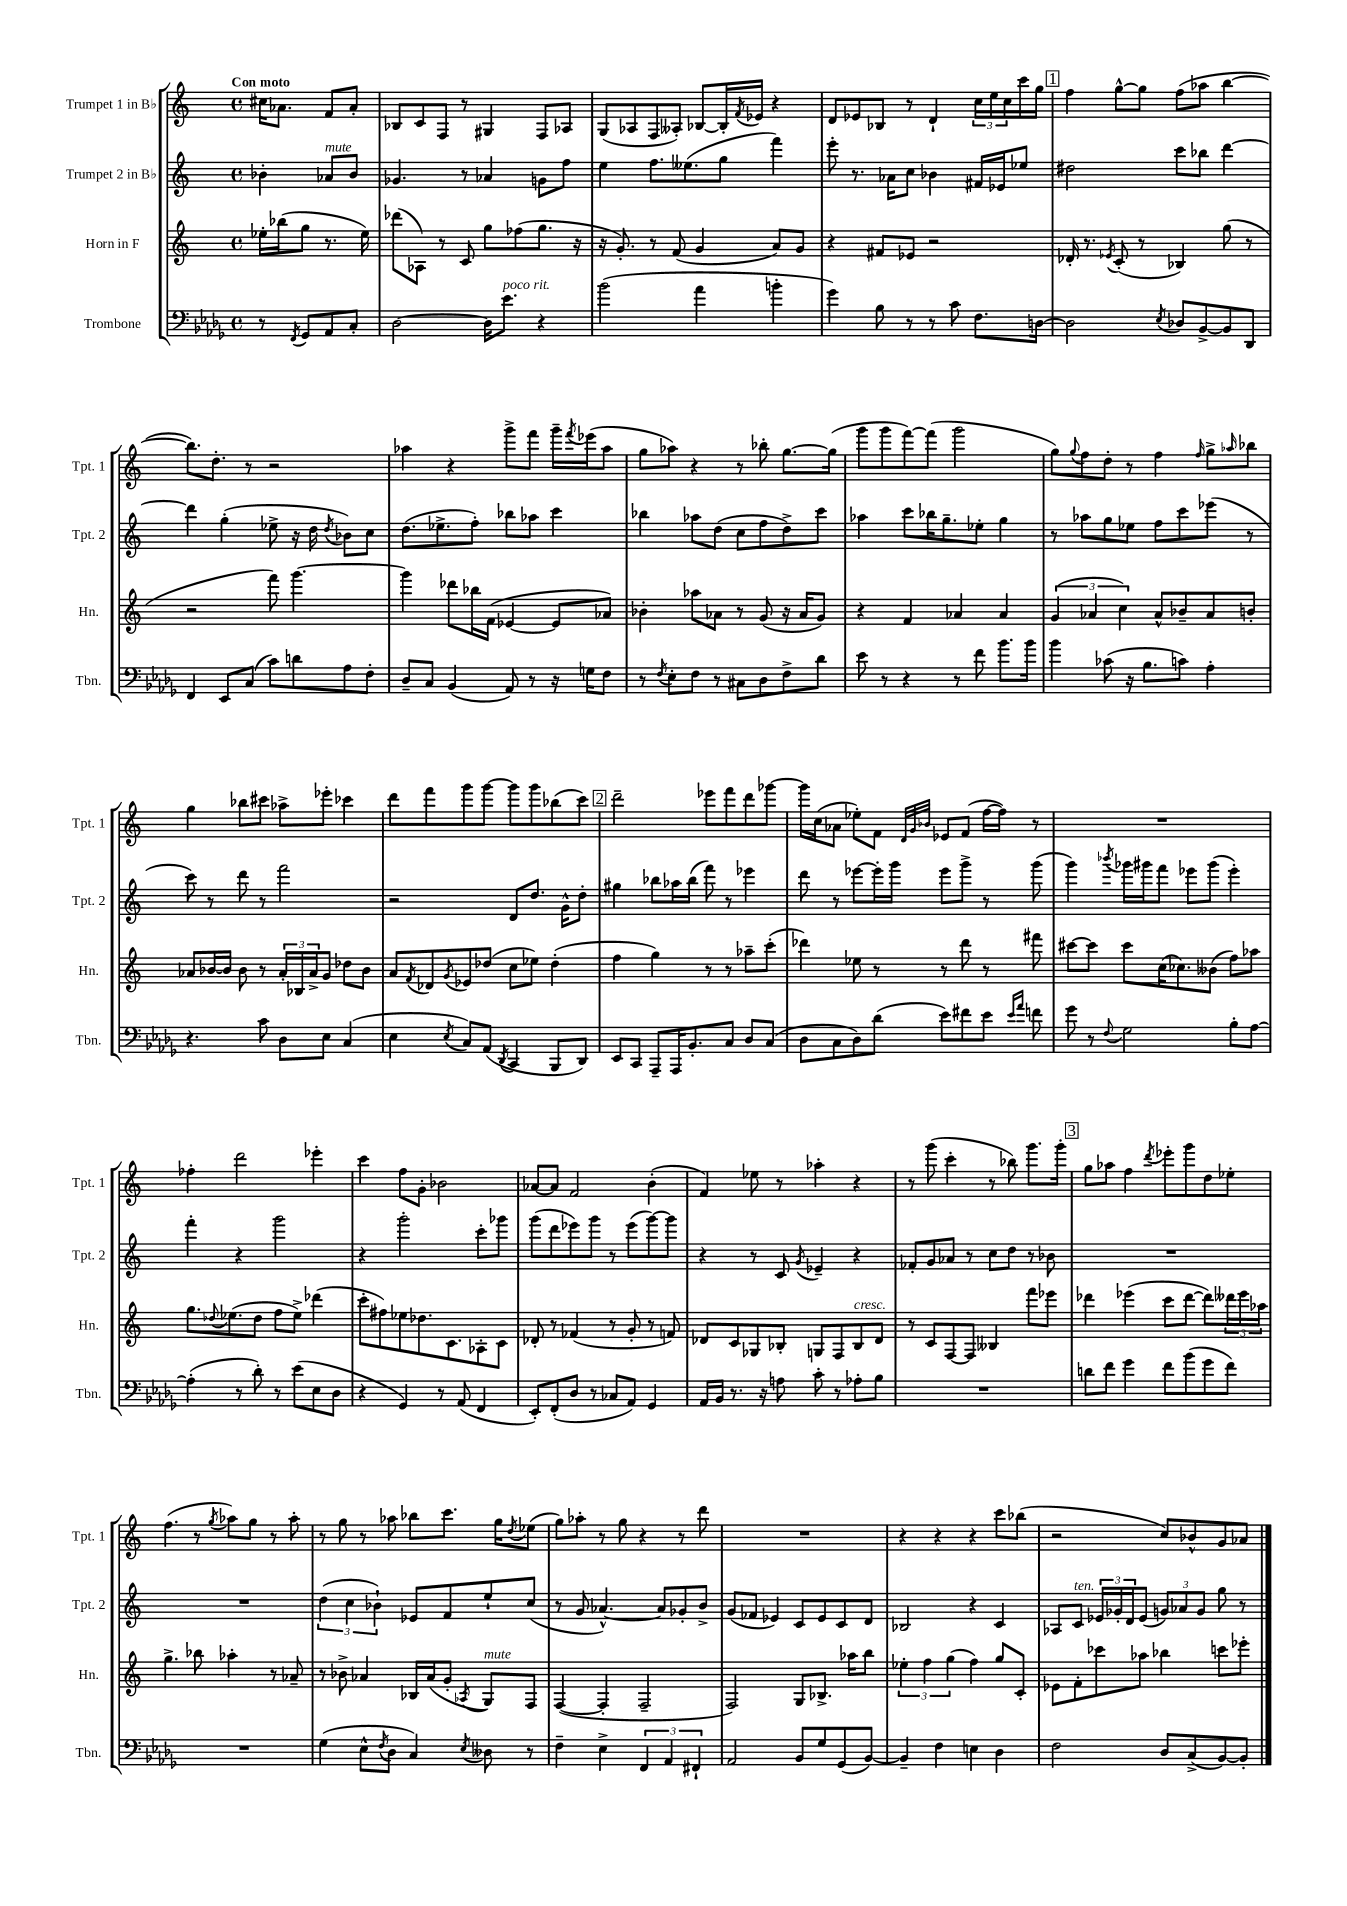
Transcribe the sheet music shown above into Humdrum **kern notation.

**kern	**kern	**kern	**kern
*part4	*part3	*part2	*part1
*staff4	*staff3	*staff2	*staff1
*I"Trombone	*I"Horn in F	*I"Trumpet 2 in B♭	*I"Trumpet 1 in B♭
*I'Tbn.	*I'Hn.	*I'Tpt. 2	*I'Tpt. 1
*clefF4	*clefG2	*clefG2	*clefG2
*k[b-e-a-d-g-]	*k[]	*k[]	*k[]
*M4/4	*M4/4	*M4/4	*M4/4
*met(c)	*met(c)	*met(c)	*met(c)
=	=	=	=
!	!	!	!LO:TX:a:B:t=Con moto
8r	16ee-X'\LL	4b-X'\	16cc#X\KL
.	(16bb-X\J	.	8.a-X\J
8qFF/	.	.	.
8GG-/L	8gg\J	.	.
!	!	!LO:TX:a:i:t=mute	!
8AA-/	8.r	8a-X/L	8f/L
8C'/J	.	8b-/J	8a-'/J
.	16ee-\)	.	.
=1	=1	=1	=1
[2D-\	(8ddd-X\L	4.g-X/	8B-X/L
.	8A-X\J)	.	8c/
.	8r	.	8F/J
.	8c/	8r	8r
16D-\KL]	8gg\L	4a-X/	4G#X/
!LO:TX:a:i:t=poco rit.	!	!	!
8.e-\J	.	.	.
.	(8ff-X\	.	.
4r	8.gg\J	8gn\L	8F/L
.	.	8ff\J	8A-X/J
.	16r	.	.
=2	=2	=2	=2
(2b-\	16r	4ee\	(8G/L
.	8.g'/)	.	.
.	.	.	8A-X/
.	8r	8.ff\L	8F/
.	(8f/	.	8A--X'/J)
.	.	(8.ee--X\	.
4a-\	4g/	.	[8B-X/L
.	.	8gg\J	16B-'/L]
.	.	.	8qf/
.	.	.	16e-X/JJ
4bn'\	8a/L)	4fff\)	4r
.	8g/J	.	.
=3	=3	=3	=3
4g-\)	4r	8eee'\	8d/L
.	.	8.r	8e-X/
8B-\	8f#X/L	.	8B-X/J
.	.	16a-X\KL	.
8r	8e-X/J	8cc\J	8r
8r	2r	4b-X\	4d`/
8c\	.	.	.
8.F\L	.	16f#X/LL	24cc\LL
.	.	.	24ee\
.	.	16e-X/J	.
.	.	.	24cc\
.	.	8ee-X/J	16ccc\
[16Dn\Jk	.	.	16gg\JJ
!!LO:REH:place=s1:t=1
=4	=4	=4	=4
2D\]	16d-X'/	2dd#X\	4ff\
.	8.r	.	.
.	8qe-X/	.	.
.	(8c'/	.	[8gg^^\L
.	8r	.	8gg\J]
8qE-/	.	.	.
8D-X/L	4B-X/)	8ccc\L	(8ff\L
[8BB-^/	.	8bb-X\J	8aa-X\J
8BB-/]	(8gg\	[4ddd\	[4bb\
8DD-/J	8r	.	.
!!LO:LB:g=z
=5	=5	=5	=5
4FF/	2r	4ddd\]	8.bb\L])
.	.	.	8.dd'\J
8EE-/L	.	(4gg'\	.
(8C/J	.	.	8r
8c\L)	8fff\)	8ee-X^\	2r
8dn\	[4.ggg\	16r	.
.	.	16dd\	.
.	.	8qdd/	.
8A-\	.	8b-X\L)	.
8F'\J	.	8cc\J	.
=6	=6	=6	=6
8D-~/L	4ggg\]	(8.dd\L	4aa-X\
8C/J	.	.	.
.	.	8.ee-X^\	.
(4BB-/	8ddd-X\L	.	4r
.	16bb-X\L	8ff'\J)	.
.	(16f\JJ	.	.
8AA-/)	[4e-X/	8bb-X\L	8ggg^\L
8r	.	8aa-X\J	8fff\J
16r	8e-/L]	4ccc\	16ggg~\LL
.	.	.	8qfff/
16Gn\KL	.	.	(16eee-X\J
8F\J	8a-X/J)	.	8aa-\J
=7	=7	=7	=7
8r	4b-X'\	4bb-X\	8gg\L
8qF/	.	.	.
8E-'\L	.	.	8aa-X\J)
8F\J	8aa-X\L	8aa-X\L	4r
8r	8a-X\J	(8dd\J	.
8C#X\L	8r	8cc\L	8r
8D-\	(8g/	8ff\	8bb-X'\
8F^\	16r	8dd^\)	[8.gg\L
.	16a-/KL	.	.
8d-\J	8g/J)	8ccc\J	.
.	.	.	(16gg\Jk]
=8	=8	=8	=8
8e-\	4r	4aa-X\	8ggg\L
8r	.	.	8ggg\
4r	4f/	8ccc\L	[8fff\)
.	.	16bb-X\K	(8fff\J]
.	.	8.gg~\	.
8r	4a-X/	.	2ggg\
8f\	.	8ee-X'\J	.
8.b-\L	4a-/	4gg\	.
16b-\Jk	.	.	.
=9	=9	=9	=9
4b-\	(6g/	8r	8gg\L)
.	.	.	8qqgg/
.	.	8aa-X\L	8ff\
.	6a-X/	.	.
(8c-X\	.	8gg\	8dd'\J
.	6cc\)	.	.
16r	.	8ee-X\J	8r
8.B-\L	.	.	.
.	8a-^^/L	8ff\L	4ff\
8cn\J)	8b-X~/	8ccc\	.
.	.	.	16qqff/
4A-'\	8a-/	(8eee-X\J	8gg^\L
.	.	.	16qqaa-X/
.	8bn'/J	8r	8bb-X\J
!!LO:LB:g=z
=10	=10	=10	=10
4.r	8a-X/L	8ccc\)	4gg\
.	[16b-X/L	8r	.
.	16b-/JJ]	.	.
.	8b-\	8ddd\	8bb-X\L
8c\	8r	8r	8ccc#X\J
8D-\L	24a-'/LL	2fff\	8aa-X^\L
.	24B-X/	.	.
.	24a-^/J	.	.
8E-\J	8g/J	.	8eee-X'\J
(4C/	8dd-X\L	.	4ccc-X\
.	8b-\J	.	.
=11	=11	=11	=11
4E-\	8a/L	2r	8ddd\L
.	8qf/	.	.
.	8d-X/	.	8fff\
8qE-/	8qg/	.	.
8C/L)	8e-X/	.	8ggg\
(8AA-/J	(8dd-X/J	.	[8ggg\J
8qDD-/	.	.	.
4CC/	8cc\L	8d/L	8ggg\L]
.	8ee-X\J)	8.dd/J	8ggg\
8BBB-/L	(4dd-'\	.	(8bb-X\
.	.	16g^^\KL	.
8DD-/J)	.	8dd'\J	8ccc\J)
!!LO:REH:place=s1:t=2
=12	=12	=12	=12
8EE-/L	4ff\	4gg#X\	2ddd~\
8CC/J	.	.	.
8AAA-~/L	4gg\)	8bb-X\L	.
16AAA-/K	.	16aa-X\L	.
8.BB-'/	.	(16bb-\JJ	.
.	8r	8fff\)	8eee-X\L
8C/J	8r	8r	8fff\
8D-/L	8aa-X~\L	4eee-X\	8ddd\
(8C/J	(8ccc'\J	.	[8ggg-X\J
=13	=13	=13	=13
8D-\L	4ddd-X\)	8ddd\	16ggg-\LL]
.	.	.	(16cc\J
8C\	.	8r	8a-X\J
8D-\)	8ee-X\	[8eee-X\L	8ee-X'\L)
(8d-\J	8r	16eee-'\L]	8f\J
.	.	16ggg\JJ	.
.	.	.	32qqd/LLL
.	.	.	32qqg/
.	.	.	32qqb-X/JJJ
8e-\L)	8r	8eee-\L	8e-X/L
8f#X\	8ddd-\	8ggg^\J	(8f/J
8e-\J	8r	8r	[16ff\LL
.	.	.	16ff\JJ])
16qqe-/LL	.	.	.
16qqa-/JJ	.	.	.
8fn\	8fff#X\	(8ggg\	8r
=14	=14	=14	=14
8g-\	[8ccc#X\L	4ggg\)	1r
8r	8ccc#\J]	.	.
8qqF/	.	8qbbb-X/	.
2G-\	8ccc#\L	16ggg-X\LL	.
.	.	16ggg#X\J	.
.	(16cc\K	8fff\J	.
.	8.cc-X\)	.	.
.	.	8eee-X\L	.
.	(8b--X\J	(8ggg#\J	.
8B-'\L	8ff\L)	4eee-'\)	.
[8A-\J	8aa-X\J	.	.
!!LO:LB:g=z
=15	=15	=15	=15
(4A-'\]	8.gg\L	4fff'\	4ff-X'\
.	8qqdd-X/	.	.
.	(8.ee-X\	.	.
8r	.	4r	2ddd\
8d-'\)	8dd-\J	.	.
8r	8ff\L	2ggg\	.
(8e-\L	8ee-^\J)	.	.
8E-\	(4ddd-X\	.	4eee-X'\
8D-\J	.	.	.
=16	=16	=16	=16
4r	8ccc'\L	4r	4ccc\
.	8ff#X\)	.	.
4GG-/)	8ee-X\	2ggg'\	8ff\L
.	8.dd-X\	.	8g'\J
8r	.	.	2b-X\
.	8.c\	.	.
(8AA-/	.	.	.
4FF/	8A-X'\	8ccc'\L	.
.	8c\J	8ggg-X\J	.
=17	=17	=17	=17
8EE-'/L)	8d-X'/	(8ggg\L	[8a-X/L
(8FF'/	8r	8ddd\	8a-/J]
8D-/J	(4f-X/	8eee-X\)	2f/
8r	.	8ggg\J	.
8C-X/L	8r	8r	.
8AA-/J)	8g'/	(8eee-\L	.
4GG-/	8r	[8ggg\)	(4b'\
.	8fn/)	8ggg\J]	.
=18	=18	=18	=18
16AA-/LL	8d-X/L	4r	4f/)
16BB-/JJ	.	.	.
8.r	8c/	.	.
.	8G-X/	8r	8ee-X\
16r	.	.	.
8An\	8B-X'/J	8c/	8r
.	.	8qg/	.
8c'\	8Gn/L	4e-X~/	4aa-X'\
8r	8F/	.	.
!	!LO:TX:a:i:t=cresc.	!	!
8A-X'\L	8B-/	4r	4r
8B-\J	8d-/J	.	.
=19	=19	=19	=19
1r	8r	8f-X'/L	8r
.	8c/L	8g/	(8ggg\
.	[8F/	8a-X/J	4ccc'\
.	8F/J]	8r	.
.	4B--X/	8cc\L	8r
.	.	8dd\J	8bb-X\)
.	8fff\L	8r	8.ggg\L
.	8eee-X\J	8b-X\	.
.	.	.	16ggg'\Jk
!!LO:REH:place=s1:t=3
=20	=20	=20	=20
8dn\L	4ddd-X\	1r	8gg\L
8f\J	.	.	8aa-X\J
4g-\	(4eee-X\	.	4ff\
.	.	.	8qddd/
8f\L	8ccc\L	.	8eee-X'\L
(8b-\	[8ddd-\J	.	8ggg\
8g-\	8ddd-\L])	.	8dd\
8f\J)	24ddd--X\L	.	8ee-X'\J
.	24eee-\	.	.
.	24aa-X\JJ	.	.
!!LO:LB:g=z
=21	=21	=21	=21
1r	4.gg^\	1r	(4.ff\
.	8bb-X\	.	8r
.	.	.	8qgg/
.	4aa-X'\	.	8aa-X\L)
.	.	.	8gg\J
.	8r	.	8r
.	8a-X~/	.	8aa-'\
=22	=22	=22	=22
(4G-\	8r	(6dd\	8r
.	8b-X^\	.	8gg\
.	.	6cc\	.
8E-^^\L	4a-X/	.	8r
.	.	6b-X`\)	.
8qF/	.	.	.
8D-\J	.	.	8aa-X\
4C/)	16B-X/LL	8e-X/L	8bb-X\L
.	(16a-/J	.	.
.	8g'/J	8f/	8.ccc\J
8qE-/	8qA-X/	.	.
!	!LO:TX:a:i:t=mute	!	!
8D--X\	8G/L)	8ee`/	.
.	.	.	16gg\KL
.	.	.	8qdd/
8r	8F/J	(8cc/J	(8ee-X\J
=23	=23	=23	=23
4F~\	([4F/	8r	8gg\L)
.	.	8g/	8aa-X'\J
4E-^\	4F'/]	[4.a-X^^/)	8r
.	.	.	8gg\
6FF/	2F~/	.	4r
.	.	8a-/L]	.
6AA-/	.	.	.
.	.	8g-X'/	8r
6FF#X`/	.	.	.
.	.	8b^/J	8ddd\
=24	=24	=24	=24
2AA-/	2F/)	(8g/L	1r
.	.	8f-X/J	.
.	.	4e-X/)	.
8BB-/L	8G/L	8c/L	.
8G-/	8.B-X^/J	8e-/	.
(8GG-/	.	8c/	.
.	16aa-X\KL	.	.
[8BB-/J)	8bb\J	8d/J	.
=25	=25	=25	=25
4BB-~/]	6ee-X'\	2B-X/	4r
.	6ff\	.	.
4F\	.	.	4r
.	(6gg\	.	.
4En\	4ff\)	4r	4r
4D-\	8gg/L	4c/	8ccc\L
.	8c'/J	.	(8bb-X\J
=26	=26	=26	=26
2F\	8e-X\L	8A-X/L	2r
!	!	!LO:TX:a:i:t=ten.	!
.	8f'\	8c/J	.
.	8ccc-X\	24e-X/LL	.
.	.	24g-X'/	.
.	.	24d/J	.
.	8aa-X\J	(8e-/J	.
8D-/L	4bb-X\	12gn/L)	8cc/L)
.	.	12a-X/	.
(8C^/	.	.	8b-X^^/
.	.	12g/J	.
[8BB-/)	8cccn\L	8gg\	8g/
8BB-'/J]	8eee-X'\J	8r	8a-X/J
==	==	==	==
*-	*-	*-	*-
